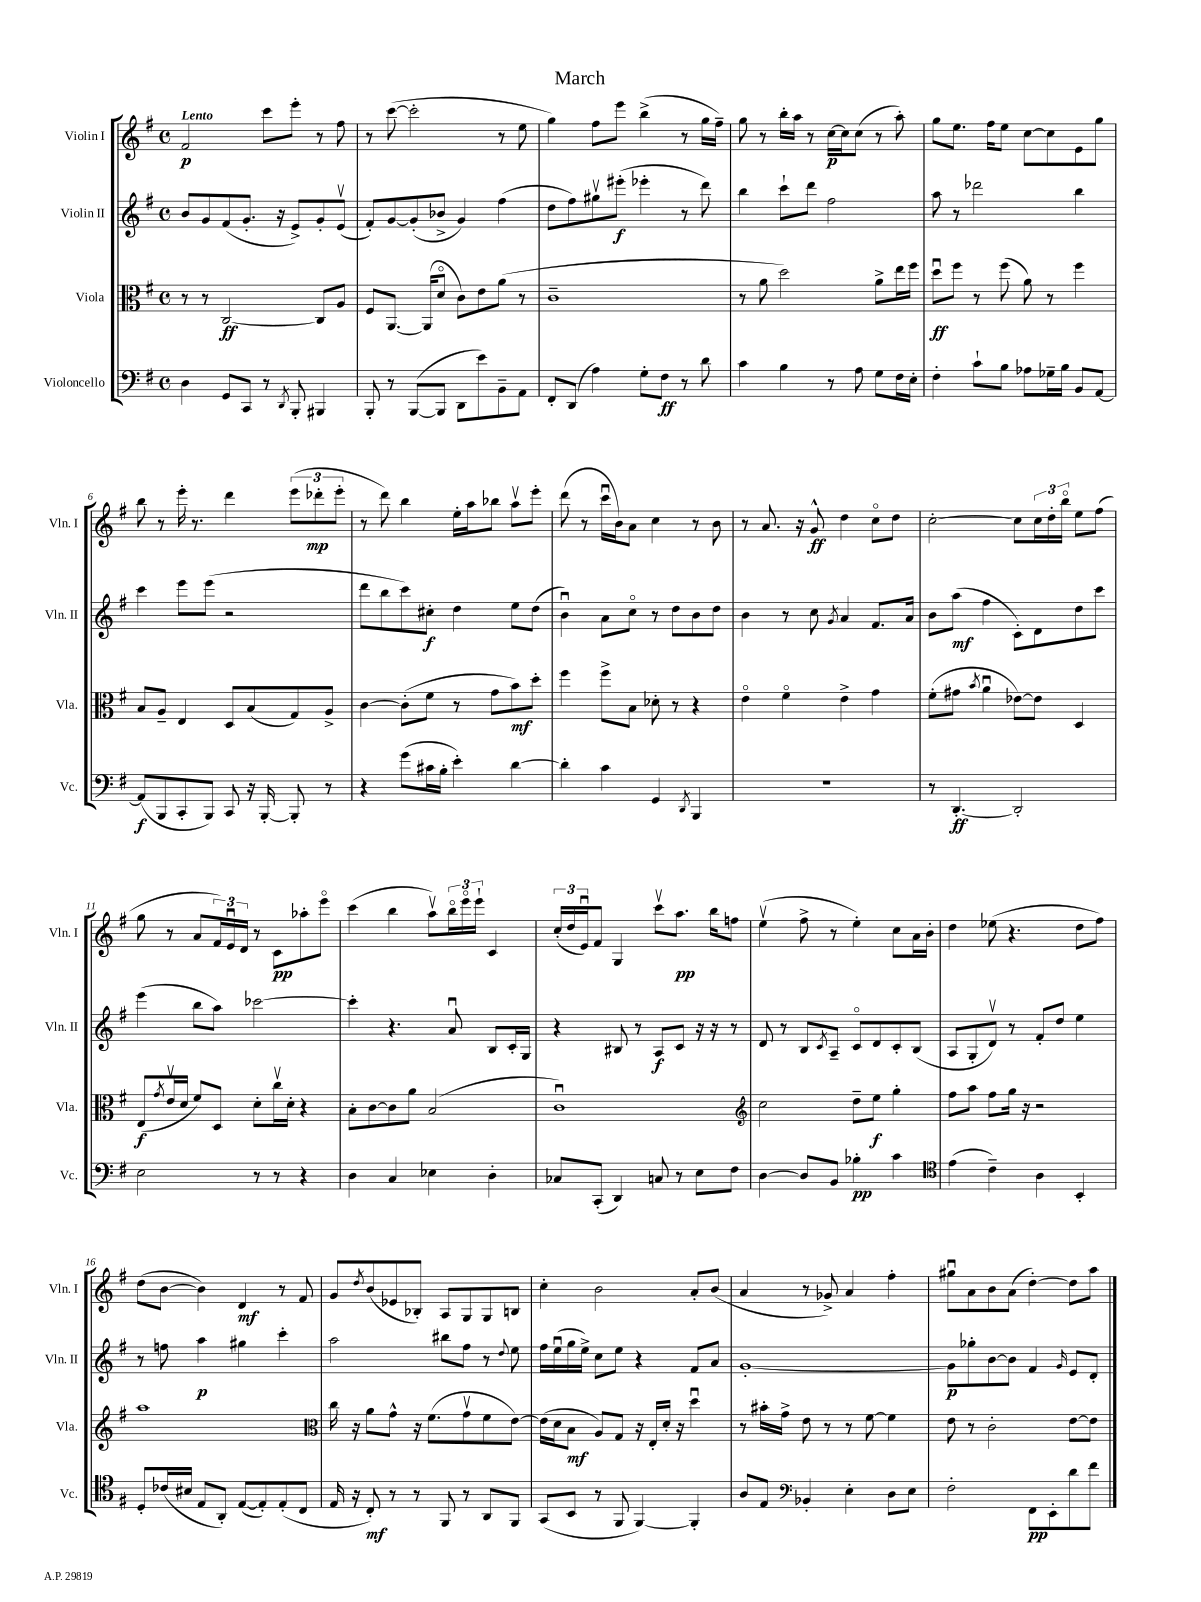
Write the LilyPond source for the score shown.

\header { title = "March" }
<<
\new StaffGroup <<
\new Staff = "s0" \with { instrumentName = "Violin I" shortInstrumentName = "Vln. I" } {
    \clef treble \key g \major \defaultTimeSignature \time 4/4 \tempo "Lento"
    fis'2\p c'''8 e'''8-. r8 fis''8 |
    r8 c'''8~( c'''2-. r8 e''8 |
    g''4) fis''8 e'''8 b''4->( r8 g''16 fis''16--) |
    g''8 r8 b''16-. a''16 r8 c''16~\p c''16 c''8( r8 a''8-.) |
    g''8 e''8. fis''16 e''8 c''8~ c''8 e'8 g''8 |
    b''8 r8 e'''16-. r8. d'''4 \tuplet 3/2 { e'''8( des'''8-.\mp e'''8-. } |
    r8 d'''8) b''4 e''16-. a''16 bes''8 a''8\upbow e'''8-. |
    d'''8( r8 c'''16\downbow b'16) a'8 c''4 r8 b'8 |
    r8 a'8. r16 g'8-^\ff d''4 c''8\flageolet d''8 |
    c''2~-. c''8 \tuplet 3/2 { c''16 d''16-. b''16\flageolet } e''8 fis''8( |
    g''8 r8 a'8 \tuplet 3/2 { fis'16) e'16\downbow d'16 } r8 c'8\pp aes''8-. e'''8\flageolet |
    c'''4( b''4 a''8\upbow) \tuplet 3/2 { b''16\flageolet e'''16\flageolet e'''16-! } c'4 |
    \tuplet 3/2 { c''16-.( d''16 e'16\downbow) } fis'8 g4 c'''8\upbow a''8.\pp b''16 f''8 |
    e''4\upbow( fis''8-> r8 e''4-.) c''8 a'16 b'16-. |
    d''4 ees''8( r4. d''8 fis''8) |
    d''8( b'8~ b'4) d'4\mf r8 fis'8 |
    g'8 \acciaccatura { d''8 } b'8( ees'8 bes8-.) a8 g8 g8 b8 |
    c''4-. b'2 a'8-. b'8( |
    a'4 r8 ges'8->) a'4 fis''4-. |
    gis''8\downbow a'8 b'8 a'8( d''4~-.) d''8 a''8 \bar "|." |
}
\new Staff = "s1" \with { instrumentName = "Violin II" shortInstrumentName = "Vln. II" } {
    \clef treble \key g \major \defaultTimeSignature \time 4/4
    b'8 g'8 fis'8( g'8.-. r16 e'8->) g'8-. e'8\upbow( |
    fis'8-.) g'8~ g'8-.( bes'8-> g'4) fis''4( |
    d''8 fis''8) gis''8\upbow eis'''8-.\f( ees'''4-. r8 d'''8) |
    b''4 c'''8-! d'''8 fis''2 |
    a''8 r8 des'''2 b''4 |
    c'''4 e'''8 e'''8( r2 |
    d'''8 b''8 c'''8) cis''8-.\f d''4 e''8 d''8( |
    b'4\downbow) a'8 c''8\flageolet r8 d''8 b'8 d''8 |
    b'4 r8 c''8 \acciaccatura { g'8 } a'4 fis'8. a'16 |
    b'8 a''8\mf( fis''4 c'8-.) d'8 d''8 c'''8 |
    e'''4( b''8 a''8) ces'''2~ |
    ces'''4-. r4. a'8\downbow b8 c'16-. g16 |
    r4 bis8 r8 a8\f c'8 r16 r16 r8 |
    d'8 r8 b8 \acciaccatura { c'8 } a8-- c'8\flageolet d'8 c'8-. b8( |
    a8 g8-. d'8\upbow) r8 fis'8-. d''8 e''4 |
    r8 f''8 a''4\p gis''4 c'''4-. |
    a''2 bis''8 fis''8 r8 \appoggiatura { d''8 } e''8 |
    fis''16 e''16\downbow( g''16 e''16->) c''8 e''8 r4 fis'8 a'8 |
    g'1~-. |
    g'8\p ges''8-. b'8~ b'8 fis'4 \grace { g'16 } e'8 d'8-. \bar "|." |
}
\new Staff = "s2" \with { instrumentName = "Viola" shortInstrumentName = "Vla." } {
    \clef alto \key g \major \defaultTimeSignature \time 4/4
    r8 r8 c2~\ff c8 a8 |
    fis8 a,8.~ a,16( d'8\flageolet c'8) e'8 a'8( r8 |
    c'1-- |
    r8 a'8 d''2) a'8-> e''16 fis''16 |
    d''8\downbow\ff fis''8 r8 fis''8( a'8) r8 fis''4 |
    b8 a8-- e4 d8 b8( g8) a8-> |
    c'4~ c'8-.( fis'8 r8 g'8 b'8\mf) d''8-. |
    fis''4 fis''8-> b8 des'8-. r8 r4 |
    e'4\flageolet fis'4\flageolet e'4-> g'4 |
    fis'8-.( gis'8 \acciaccatura { b'8 } a'4\downbow ees'8~) ees'8 d4 |
    e8\f( \acciaccatura { g'8 } e'16\upbow d'16 fis'8) d8 d'8-. c''16\upbow d'16-. r4 |
    b8-. c'8~ c'8 a'8 b2( |
    c'1\downbow) |
    \clef treble c''2 d''8-- e''8\f g''4-. |
    fis''8 a''8 fis''8 g''16 r16 r2 |
    a''1 |
    \clef alto c''16 r16 a'8 g'8-^ r16 fis'8.( g'8\upbow fis'8 e'8~) |
    e'16( d'16 b8\mf a8) g8 r16 e16-. d'16-. r16 d''4\downbow |
    r8 bis'16-. g'16-> e'8 r8 r8 fis'8~ fis'4 |
    e'8 r8 c'2-. e'8~ e'8 \bar "|." |
}
\new Staff = "s3" \with { instrumentName = "Violoncello" shortInstrumentName = "Vc." } {
    \clef bass \key g \major \defaultTimeSignature \time 4/4
    d4 g,8 c,8 r8 \acciaccatura { d,8 } b,,8-. bis,,4 |
    b,,8-. r8 b,,8~( b,,8 d,8 e'8) b,8-- a,8 |
    fis,8-. d,8( a4) g8-. fis8\ff r8 d'8 |
    c'4 b4 r8 a8 g8 fis16 e16-. |
    fis4-. c'8-! b8 aes8 ges16-- b16 b,8 a,8~ |
    a,8\f( b,,8 c,8-. b,,8) c,8 r16 b,,16~-. b,,8-. r8 |
    r4 g'8( cis'16 b16-. e'4-.) d'4~ |
    d'4-. c'4 g,4 \acciaccatura { d,8 } b,,4 |
    R1 |
    r8 d,4.~-.\ff d,2-. |
    e2 r8 r8 r4 |
    d4 c4 ees4 d4-. |
    ces8 c,8-.( d,4) c8 r8 e8 fis8 |
    d4~ d8 b,8 bes4-.\pp c'4 |
    \clef tenor e'4( c'4--) a4 b,4-. |
    d8-. ces'16( bis16 e8 a,8-.) e8~( e8-.) e8-.( c8 |
    e16 r16 c8-.\mf) r8 r8 fis,8 r8 a,8 fis,8 |
    g,8( b,8 r8 fis,8 fis,4~) fis,4-. |
    a8 e8 \clef bass bes,4-. e4-. d8 e8 |
    fis2-. fis,8\pp e,8-. d'8 fis'8 \bar "|." |
}
>>
>>
